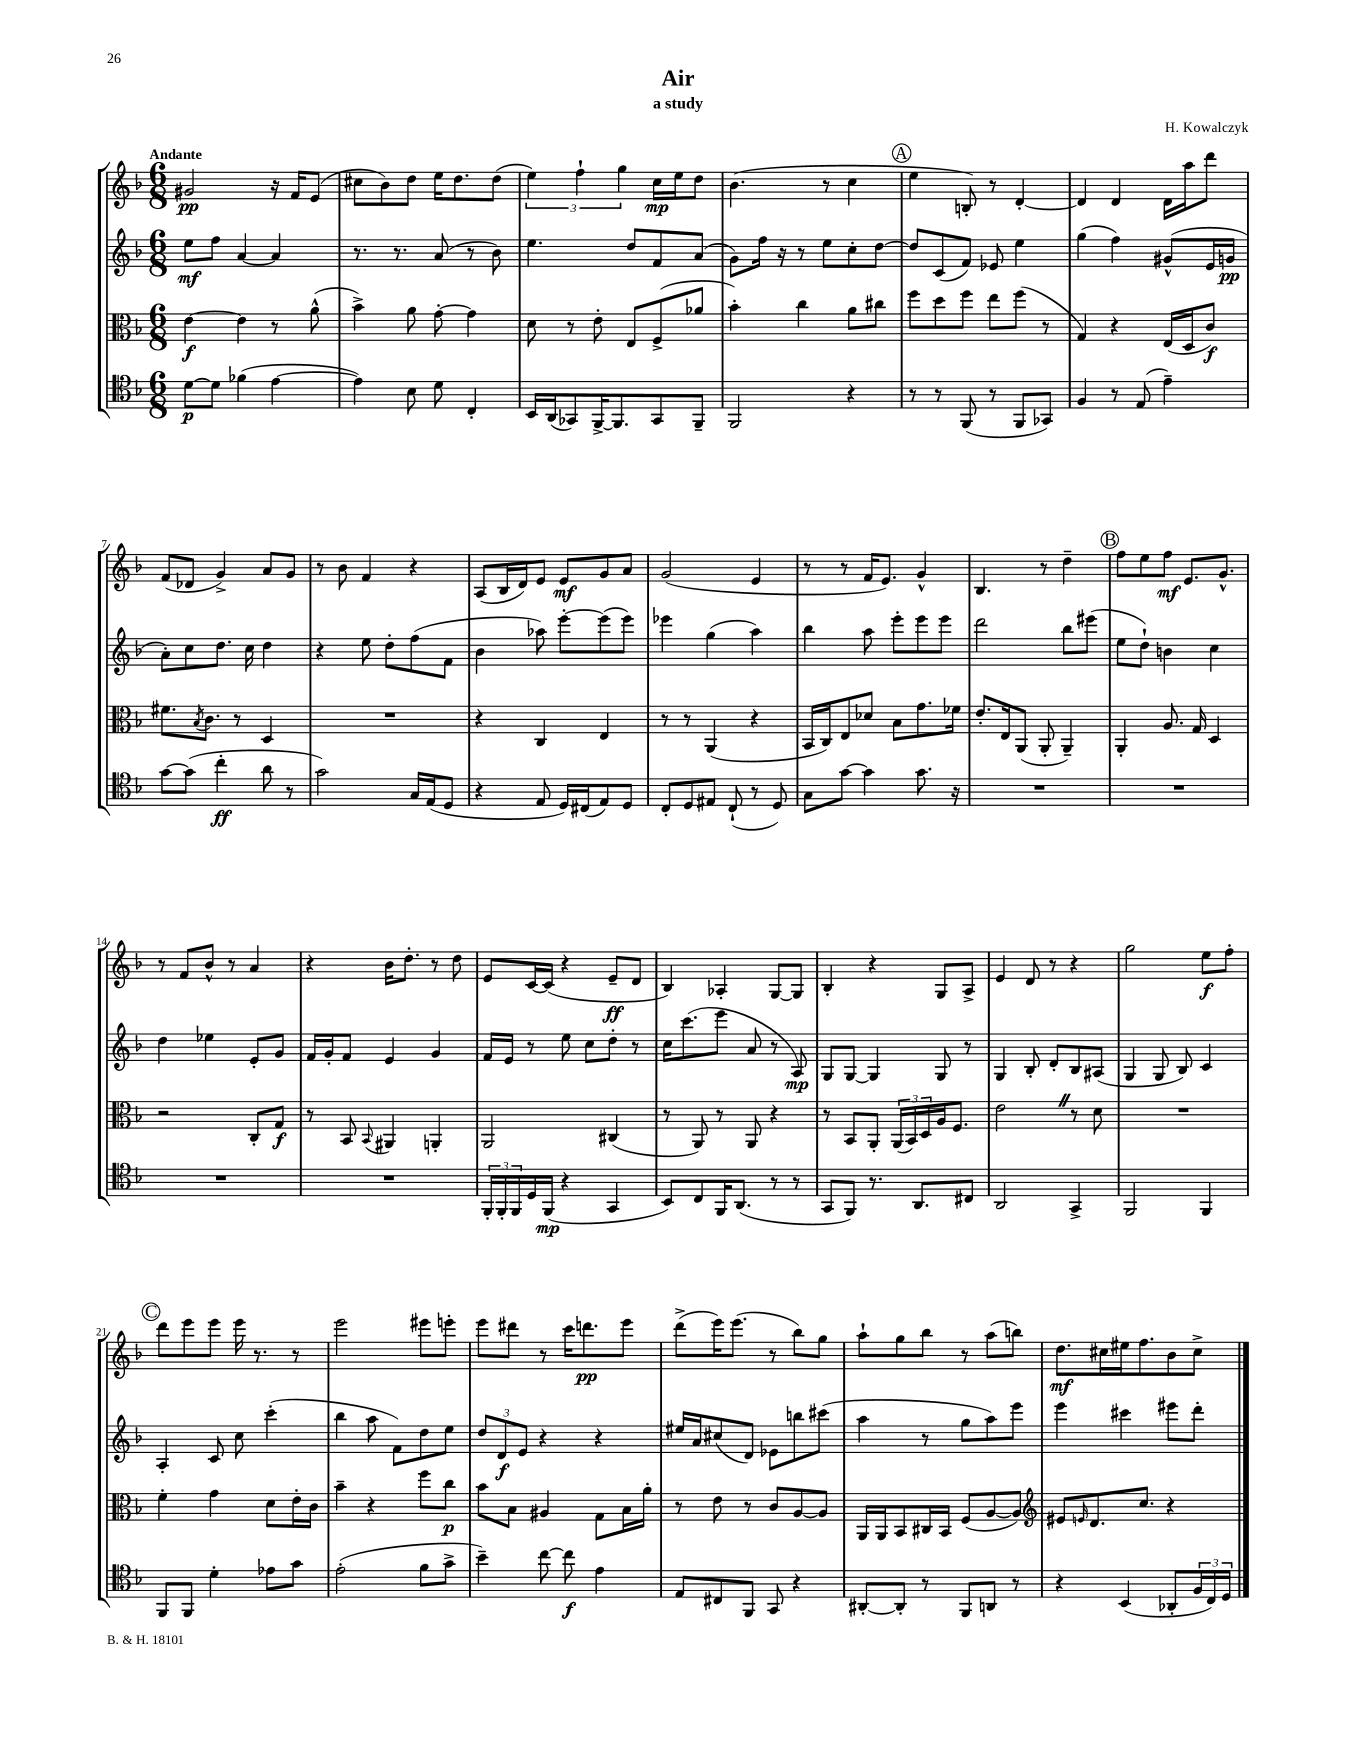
\header { title = "Air" composer = "H. Kowalczyk" subtitle = "a study" }
<<
\new StaffGroup <<
\new Staff = "s0" {
    \clef treble \key f \major \numericTimeSignature \time 6/8 \tempo "Andante"
    gis'2\pp r16 f'16 e'8( |
    cis''8 bes'8) d''8 e''16 d''8. d''8( |
    \tuplet 3/2 { e''4) f''4-! g''4 } c''16\mp e''16 d''8 |
    bes'4.( r8 c''4 |
    \mark \markup { \circle "A" } e''4 b8-.) r8 d'4~-. |
    d'4 d'4 d'16 a''16 d'''8 |
    f'8( des'8 g'4->) a'8 g'8 |
    r8 bes'8 f'4 r4 |
    a8( bes16 d'16) e'8 e'8\mf g'8 a'8 |
    g'2( e'4 |
    r8 r8 f'16 e'8.) g'4-^ |
    bes4. r8 d''4-- |
    \mark \markup { \circle "B" } f''8 e''8 f''8\mf e'8. g'8.-^ |
    r8 f'8 bes'8-^ r8 a'4 |
    r4 bes'16 d''8.-. r8 d''8 |
    e'8 c'16~ c'16( r4 e'8--\ff d'8 |
    bes4) aes4-. g8~ g8 |
    bes4-. r4 g8 a8-> |
    e'4 d'8 r8 r4 |
    g''2 e''8\f f''8-. |
    \mark \markup { \circle "C" } d'''8 e'''8 e'''8 e'''16 r8. r8 |
    e'''2 eis'''8 e'''8-. |
    e'''8 dis'''8 r8 c'''16 d'''8.\pp e'''8 |
    d'''8->( e'''16) e'''8.( r8 bes''8) g''8 |
    a''8-! g''8 bes''8 r8 a''8( b''8) |
    d''8.\mf cis''16 eis''16 f''8. bes'8 cis''8-> \bar "|." |
}
\new Staff = "s1" {
    \clef treble \key f \major \numericTimeSignature \time 6/8
    e''8\mf f''8 a'4~ a'4 |
    r8. r8. a'8( r8 bes'8) |
    e''4. d''8 f'8 a'8( |
    g'8) f''16 r16 r8 e''8 c''8-. d''8~ |
    \mark \markup { \circle "A" } d''8 c'8( f'8) ees'8 e''4 |
    g''4( f''4) gis'8-^( e'16 g'16\pp |
    a'8-.) c''8 d''8. c''16 d''4 |
    r4 e''8 d''8-. f''8( f'8 |
    bes'4 aes''8) e'''8~-. e'''8( e'''8) |
    ees'''4 g''4( a''4) |
    bes''4 a''8 e'''8-. e'''8 e'''8 |
    d'''2 bes''8 eis'''8( |
    \mark \markup { \circle "B" } e''8 d''8-!) b'4 c''4 |
    d''4 ees''4 e'8-. g'8 |
    f'16 g'16-. f'8 e'4 g'4 |
    f'16 e'16 r8 e''8 c''8 d''8-. r8 |
    c''16 c'''8.( e'''8 a'8 r8 a8\mp) |
    g8 g8~ g4 g8 r8 |
    g4 bes8-. d'8-. bes8 ais8( |
    g4 g8 bes8) c'4 |
    \mark \markup { \circle "C" } a4-. c'8 c''8 c'''4-.( |
    bes''4 a''8 f'8) d''8 e''8 |
    \tuplet 3/2 { d''8 d'8\f e'8 } r4 r4 |
    eis''16 a'16 cis''8( d'8) ees'8 b''8 cis'''8( |
    a''4 r8 g''8 a''8) e'''8 |
    e'''4 cis'''4 eis'''8 d'''8-. \bar "|." |
}
\new Staff = "s2" {
    \clef alto \key f \major \numericTimeSignature \time 6/8
    e'4~\f e'4 r8 a'8-^( |
    bes'4->) a'8 g'8~-. g'4 |
    d'8 r8 e'8-. e8 f8->( aes'8 |
    bes'4-.) c''4 a'8 cis''8 |
    \mark \markup { \circle "A" } f''8 d''8 f''8 e''8 f''8( r8 |
    g4) r4 e16( d16 c'8\f) |
    fis'8. \acciaccatura { bes8 } c'8. r8 d4 |
    R2. |
    r4 c4 e4 |
    r8 r8 a,4( r4 |
    bes,16 c16) e8 des'8 bes8 g'8. fes'16 |
    e'8.-. e16 a,8( a,8-. a,4--) |
    \mark \markup { \circle "B" } a,4-. a8. g16 d4 |
    r2 c8-. g8\f |
    r8 bes,8 \appoggiatura { bes,8 } ais,4 a,4-. |
    a,2 cis4( |
    r8 a,8) r8 a,8 r4 |
    r8 bes,8 a,8-. \tuplet 3/2 { a,16( bes,16) d16 } a16 f8. |
    e'2 \once \override BreathingSign.text = \markup { \musicglyph "scripts.caesura.straight" } \breathe r8 d'8 |
    R2. |
    \mark \markup { \circle "C" } f'4-. g'4 d'8 e'16-. c'16 |
    bes'4-- r4 f''8 c''8\p |
    bes'8 bes8 ais4 g8 bes16 a'16-. |
    r8 e'8 r8 c'8 a8~ a8 |
    a,16 a,16 bes,8 cis16 bes,16 f8( a8~ a8) |
    \clef treble eis'8 \grace { e'16 } d'8. c''8. r4 \bar "|." |
}
\new Staff = "s3" {
    \clef tenor \key f \major \numericTimeSignature \time 6/8
    d'8~\p d'8 fes'4( e'4~ |
    e'4) bes8 d'8 c4-. |
    bes,16 a,16( ges,8) f,16~-> f,8. ges,8 f,8-- |
    f,2 r4 |
    \mark \markup { \circle "A" } r8 r8 f,8( r8 f,8 ges,8) |
    f4 r8 e8( e'4--) |
    g'8~ g'8( c''4-.\ff a'8 r8 |
    g'2) g16 e16( d8 |
    r4 e8 d16) cis16( e8) d8 |
    c8-. d8 eis8 c8-!( r8 d8) |
    g8 g'8~ g'4 g'8. r16 |
    R2. |
    \mark \markup { \circle "B" } R2. |
    R2. |
    R2. |
    \tuplet 3/2 { f,16-. f,16-. f,16 } d16 f,16\mp( r4 g,4 |
    bes,8) c8 f,16 a,8.( r8 r8 |
    g,8 f,8) r8. a,8. cis8 |
    a,2 g,4-> |
    f,2 f,4 |
    \mark \markup { \circle "C" } f,8 f,8 d'4-. ees'8 g'8 |
    e'2-.( f'8 g'8-> |
    bes'4--) c''8~ c''8\f e'4 |
    e8 cis8 f,8 g,8 r4 |
    ais,8~-. ais,8-. r8 f,8 a,8 r8 |
    r4 bes,4( aes,8-. \tuplet 3/2 { f16 c16) d16 } \bar "|." |
}
>>
>>
